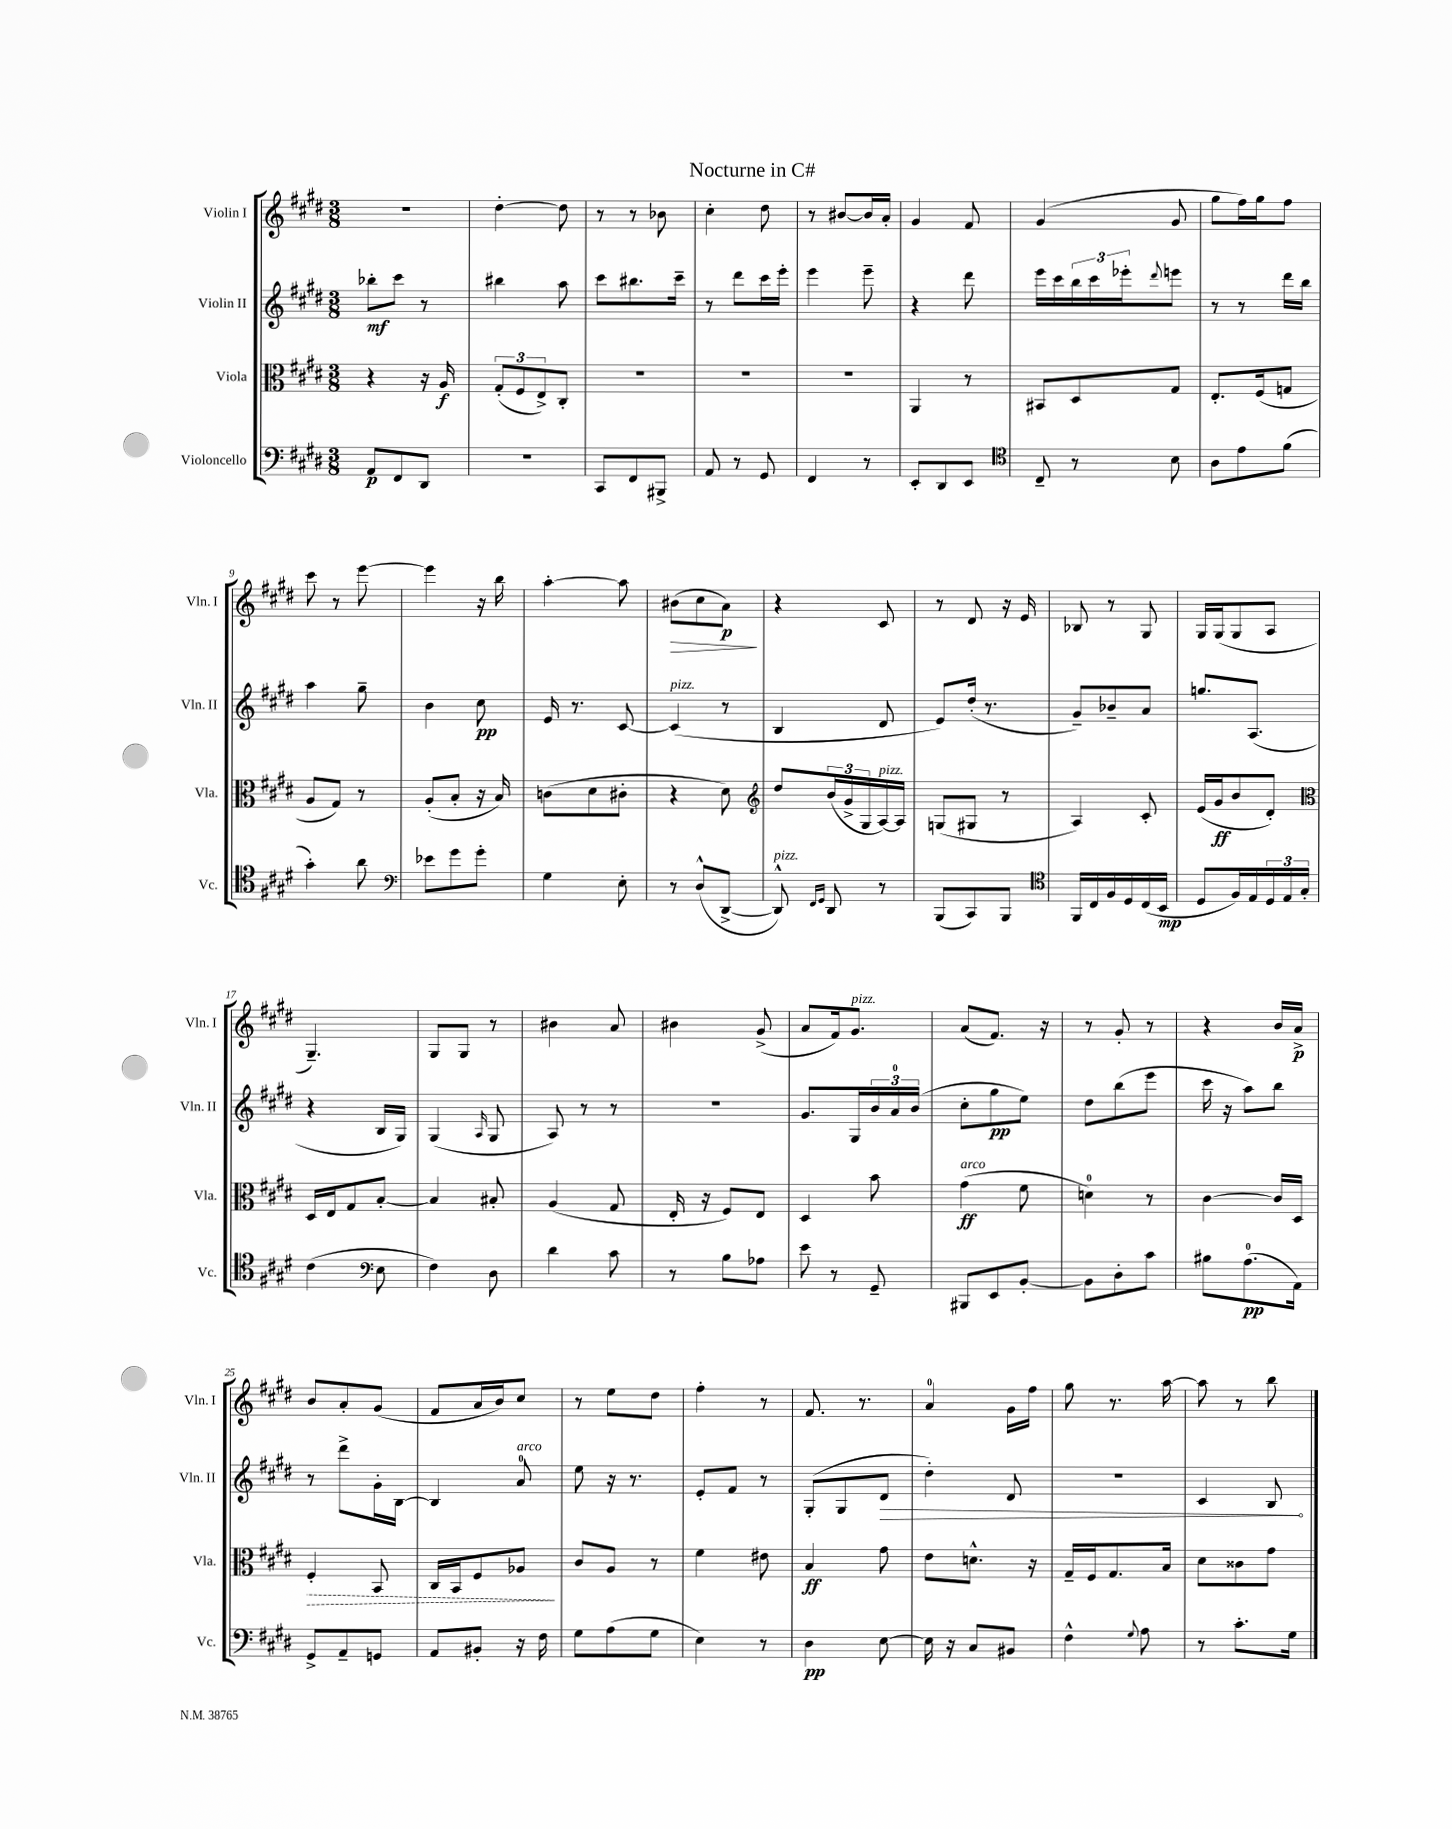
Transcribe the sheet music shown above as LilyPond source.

\header { title = "Nocturne in C#" }
<<
\new StaffGroup <<
\new Staff = "s0" \with { instrumentName = "Violin I" shortInstrumentName = "Vln. I" } {
    \clef treble \key e \major \numericTimeSignature \time 3/8
    R4. |
    dis''4~-. dis''8 |
    r8 r8 bes'8 |
    cis''4-. dis''8 |
    r8 bis'8~ bis'16 a'16-. |
    gis'4 fis'8 |
    gis'4( gis'8 |
    gis''8 fis''16) gis''16 fis''8 |
    cis'''8 r8 e'''8~ |
    e'''4 r16 b''16 |
    a''4~-. a''8 |
    bis'8\>( cis''8 a'8\p\!) |
    r4 cis'8 |
    r8 dis'8 r16 e'16 |
    bes8 r8 gis8 |
    gis16 gis16( gis8 a8 |
    gis4.--) |
    gis8 gis8 r8 |
    bis'4 a'8 |
    bis'4 gis'8->( |
    a'8 fis'16) gis'8.^\markup { \italic "pizz." } |
    a'8( fis'8.) r16 |
    r8 gis'8-. r8 |
    r4 b'16 a'16->\p |
    b'8 a'8-. gis'8( |
    fis'8 a'16 b'16) cis''8 |
    r8 e''8 dis''8 |
    fis''4-. r8 |
    fis'8. r8. |
    a'4-0 gis'16 fis''16 |
    gis''8 r8. a''16~ |
    a''8 r8 b''8 \bar "|." |
}
\new Staff = "s1" \with { instrumentName = "Violin II" shortInstrumentName = "Vln. II" } {
    \clef treble \key e \major \numericTimeSignature \time 3/8
    bes''8-.\mf cis'''8 r8 |
    bis''4 a''8 |
    cis'''8 bis''8. cis'''16-- |
    r8 dis'''8 cis'''16 e'''16-. |
    e'''4 e'''8-- |
    r4 dis'''8 |
    e'''16 cis'''16 \tuplet 3/2 { b''16 cis'''16 ees'''16-. } \appoggiatura { dis'''8 } e'''8 |
    r8 r8 dis'''16 b''16 |
    a''4 gis''8-- |
    b'4 cis''8\pp |
    e'16 r8. cis'8~ |
    cis'4^\markup { \italic "pizz." }( r8 |
    b4 dis'8 |
    e'8) dis''16-.( r8. |
    gis'8--) bes'8-- a'8 |
    g''8. a8.( |
    r4 b16 gis16) |
    gis4( \grace { a16 } gis8 |
    a8) r8 r8 |
    R4. |
    gis'8. gis16 \tuplet 3/2 { b'16 a'16-0 b'16( } |
    cis''8-. gis''8\pp e''8) |
    dis''8 b''8( e'''8 |
    cis'''16 r16 a''8) b''8 |
    r8 dis'''8-> gis'16-. b16~ |
    b4 a'8-0^\markup { \italic "arco" } |
    e''8 r16 r8. |
    e'8-. fis'8 r8 |
    gis8-.( gis8 \once \override Hairpin.circled-tip = ##t dis'8\> |
    dis''4-.) dis'8 |
    R4. |
    cis'4 b8\! \bar "|." |
}
\new Staff = "s2" \with { instrumentName = "Viola" shortInstrumentName = "Vla." } {
    \clef alto \key e \major \numericTimeSignature \time 3/8
    r4 r16 a16\f |
    \tuplet 3/2 { gis8-.( fis8 e8->) } cis8-. |
    R4. |
    R4. |
    R4. |
    a,4 r8 |
    bis,8 dis8 gis8 |
    e8.-. fis16( g8 |
    a8 gis8) r8 |
    a8-.( b8-. r16 b16) |
    c'8( dis'8 cis'8-. |
    r4 dis'8) |
    \clef treble dis''8 \tuplet 3/2 { b'16( gis'16-> gis16 } a16~^\markup { \italic "pizz." }) a16 |
    g8( gis8 r8 |
    a4) cis'8-. |
    e'16( gis'16\ff b'8 dis'8-.) |
    \clef alto dis16 e16 gis8 b8~-. |
    b4 bis8-. |
    a4( gis8 |
    e16-. r16 fis8) e8 |
    dis4 b'8 |
    gis'4\ff^\markup { \italic "arco" }( fis'8 |
    d'4-0) r8 |
    cis'4~ cis'16 dis16 |
    \once \override Hairpin.style = #'dashed-line fis4-.\> b,8 |
    cis16 b,16 fis8 aes8\! |
    cis'8 a8 r8 |
    fis'4 eis'8 |
    b4\ff gis'8 |
    e'8 d'8.-^ r16 |
    gis16-- fis16 gis8. b16 |
    dis'8 cisis'8 gis'8 \bar "|." |
}
\new Staff = "s3" \with { instrumentName = "Violoncello" shortInstrumentName = "Vc." } {
    \clef bass \key e \major \numericTimeSignature \time 3/8
    a,8\p fis,8 dis,8 |
    R4. |
    cis,8 fis,8 bis,,8-> |
    a,8 r8 gis,8 |
    fis,4 r8 |
    e,8-. dis,8 e,8 |
    \clef tenor cis8-- r8 b8 |
    a8 e'8 fis'8( |
    gis'4-.) a'8 |
    \clef bass ees'8 gis'8 gis'8-. |
    gis4 e8-. |
    r8 dis8-^( dis,8~-> |
    dis,8-^^\markup { \italic "pizz." }) \grace { fis,16 gis,16 } dis,8 r8 |
    b,,8( cis,8) b,,8 |
    \clef tenor fis,16 cis16 fis16 dis16 cis16( b,16\mp |
    dis8 fis16) e16 \tuplet 3/2 { dis16 e16 gis16-. } |
    cis'4( \clef bass e8 |
    fis4) dis8 |
    dis'4 cis'8 |
    r8 b8 aes8 |
    e'8 r8 gis,8-- |
    bis,,8 e,8 b,8~-. |
    b,8 dis8-. cis'8 |
    bis8 a8.-0\pp( a,16) |
    gis,8-> a,8-- g,8 |
    a,8 bis,8-. r16 fis16 |
    gis8 a8( gis8 |
    e4) r8 |
    dis4\pp e8~ |
    e16 r16 cis8 bis,8 |
    fis4-^ \appoggiatura { gis8 } a8 |
    r8 cis'8.-. gis16 \bar "|." |
}
>>
>>
